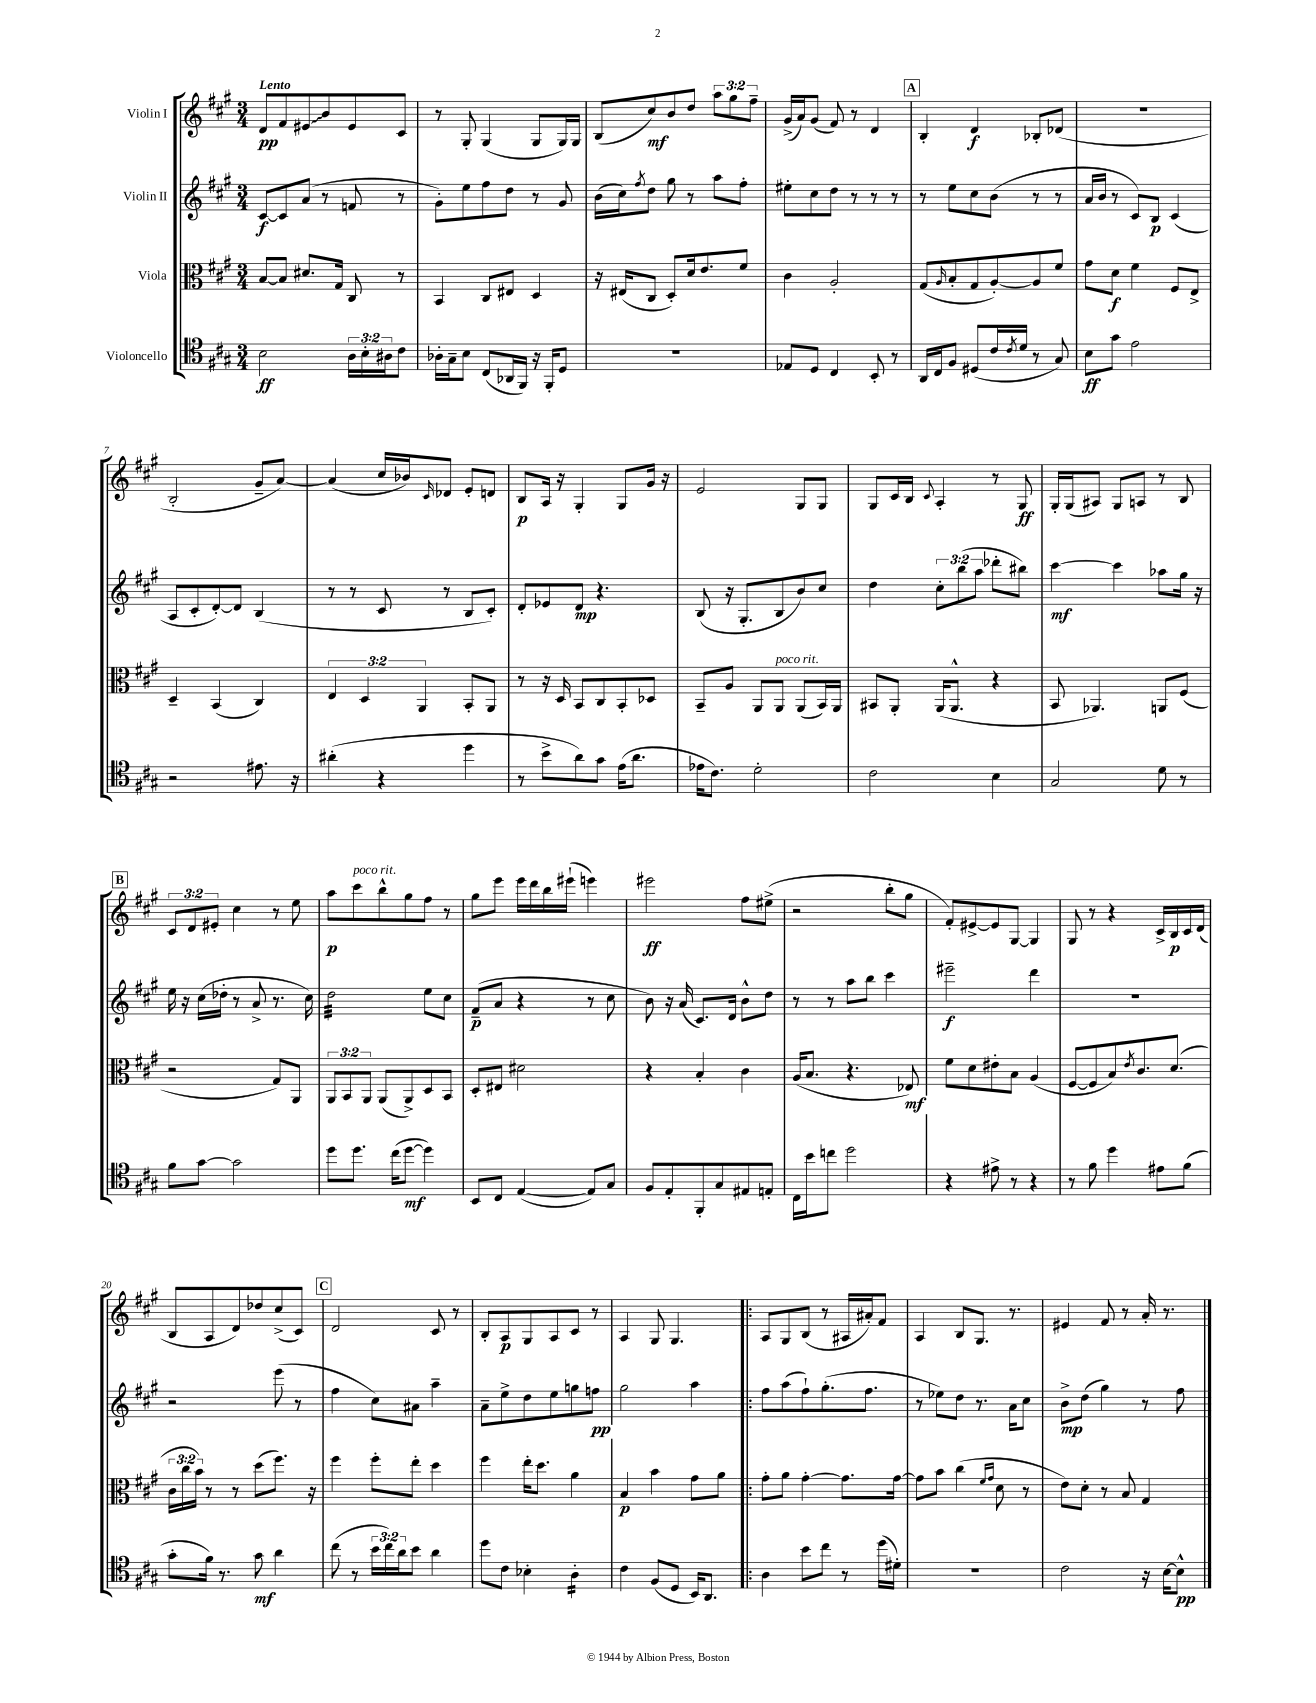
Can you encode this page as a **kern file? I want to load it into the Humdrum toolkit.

**kern	**kern	**kern	**kern
*staff4	*staff3	*staff2	*staff1
*clefC4	*clefC3	*clefG2	*clefG2
*k[f#c#g#]	*k[f#c#g#]	*k[f#c#g#]	*k[f#c#g#]
*M3/4	*M3/4	*M3/4	*M3/4
2B	[8B	[8c#	8d
.	8B]	8c#]	8f#
.	8.d#	(8a	8e#
.	.	8r	8b
.	16G#	.	.
24A	8C#	8f	8e#
24B'	.	.	.
24A#	.	.	.
8c#	8r	8r	8c#
=	=	=	=
16A-'	4BB	8g#')	8r
16G#~	.	.	.
8B	.	8ee	8G#'
(8C#	8C#	8ff#	(4G#
16AA-	8E#	8dd	.
16FF#)	.	.	.
16r	4D	8r	8G#
16FF#'	.	.	.
8D	.	8g#	16G#)
.	.	.	16G#
=	=	=	=
2.r	16r	(16b	(8B
.	(16E#	16cc#)	.
.	.	8qff#	.
.	8C#	8dd	8cc#)
.	8D')	8gg#	8b
.	16d	8r	8dd
.	8.e	.	.
.	.	8aa	12aa
.	.	.	12gg#
.	8f#	8ff#'	.
.	.	.	12ff#~
=	=	=	=
8E-	4c#	8ee#'	(16g#^
.	.	.	16a)
8D	.	8cc#	(8g#
4C#	2A'	8dd	8f#)
.	.	8r	8r
8BB'	.	8r	4d
8r	.	8r	.
=	=	=	=
16AA	(8G#	8r	4B'
16C#	.	.	.
.	16qqA	.	.
8F#	8B'	8ee	.
(8D#	8G#	8cc#	4d
16c#	[8A')	(8b	.
8qc#	.	.	.
16d	.	.	.
8r	8A]	8r	8B-'
8G#)	8f#	8r	(8d-
=	=	=	=
8B	8g#	16a	2.r
.	.	16b	.
8g#	8d	8r	.
2e	4f#	8c#)	.
.	.	8B	.
.	8F#	(4c#	.
.	8E^	.	.
=	=	=	=
2r	4D~	8A	2B'
.	.	8c#'	.
.	(4BB	[8d')	.
.	.	8d]	.
8.e#	4C#)	(4B	8g#~
.	.	.	[8a)
16r	.	.	.
=	=	=	=
(4a#'	6E	8r	(4a]
.	.	8r	.
.	6D	.	.
4r	.	8c#	16cc#
.	.	.	16b-)
.	6AA	.	.
.	.	.	16qqc#
.	.	8r	8d-
4dd	8BB'	8B	8e'
.	8AA	8c#')	8d
=	=	=	=
8r	8r	8d'	8B
8b^	16r	8e-	16A
.	16D	.	16r
8a)	8BB	8d	4G#'
8g#	8C#	4.r	.
(16e	8BB'	.	8G#
8.a	.	.	.
.	8D-	.	16g#
.	.	.	16r
=	=	=	=
16e-	8BB~	(8B	2e
8.c#)	.	.	.
.	8A	16r	.
.	.	8.G#'	.
2d'	8AA	.	.
.	8AA	8B	.
.	(8AA	8b)	8G#
.	16BB)	8cc#	8G#
.	16AA	.	.
=	=	=	=
2c#	8BB#	4dd	8G#
.	8AA'	.	16c#
.	.	.	16B
.	.	.	8qqc#
.	(16AA	12cc#'	4A'
.	8.AA^^	.	.
.	.	(12bb	.
.	.	12aa	.
4B	4r	8ddd-'	8r
.	.	8bb#)	8G#
=	=	=	=
2G#	8BB	[4ccc#	16G#'
.	.	.	(16G#
.	4.AA-)	.	8A#)
.	.	4ccc#]	8G#
.	.	.	8A
8d	8AA	8aa-	8r
8r	(8F#	16gg#	8B
.	.	16r	.
=	=	=	=
8f#	2r	16ee	12c#
.	.	16r	.
.	.	.	12d
[8g#	.	(16cc#	.
.	.	.	12e#'
.	.	16dd-'	.
2g#]	.	8r	4cc#
.	.	8a^	.
.	8G#)	8.r	8r
.	8AA	.	8ee
.	.	16cc#)	.
=	=	=	=
8dd	12AA	2dd	8aa
.	12BB	.	.
8.dd	.	.	8ccc#
.	12AA	.	.
.	(8AA	.	8bb^^
(16cc#	.	.	.
[8dd	8AA^)	.	8gg#
4dd])	8D	8ee	8ff#
.	8BB	8cc#	8r
=	=	=	=
8BB	8D'	(8f#~	8gg#
8C#	8E#	8a	8eee
([4E	2d#	4r	16eee
.	.	.	16ddd
.	.	.	16bb
.	.	.	(16eee#`
8E])	.	8r	4eee)
8G#	.	8cc#	.
=	=	=	=
8F#	4r	8b)	2eee#
8E'	.	16r	.
.	.	(16a	.
8FF#'	4B'	8.c#)	.
8G#	.	.	.
.	.	16d	.
8E#	4c#	8b^^	8ff#
8E'	.	8dd	(8ee#^
=	=	=	=
16C#	(16A	8r	2r
16b	8.B	.	.
8cc	.	8r	.
2dd	4.r	8aa	.
.	.	8bb	.
.	.	4ccc#	8bb'
.	8E-)	.	8gg#
=	=	=	=
4r	8f#	2eee#~	8f#')
.	8d	.	[8e#^
8e#^	8e#'	.	8e#]
8r	8B	.	[8G#
4r	(4A	4ddd	4G#]
=	=	=	=
8r	[8F#	2.r	8G#
8f#	8F#]	.	8r
4dd	8B)	.	4r
.	8qe	.	.
.	8.c#	.	.
8e#	.	.	16c#^
.	(8.d	.	16B
(8f#	.	.	16c#
.	.	.	(16d
=	=	=	=
8g#'	24c#	2r	8B
.	24cc#	.	.
.	24b)	.	.
16f#)	8r	.	8A
8.r	.	.	.
.	8r	.	8d)
8g#	(8dd	.	8dd-
4a	8.ff#)	(8eee	(8cc#^
.	.	8r	8c#)
.	16r	.	.
=	=	=	=
(8cc#	4ff#	4ff#	2d
8r	.	.	.
24b	8ff#'	8cc#)	.
24cc#)	.	.	.
24a	.	.	.
8b	8ee'	8a#	.
4a	4dd	4aa~	8c#
.	.	.	8r
=	=	=	=
8dd	4ff#	8a~	8B'
8c#	.	8ee^	8A
4B-'	16ee'	8dd	8G#
.	8.dd	.	.
.	.	8ee	8A
4A'	4a	8gg	8c#
.	.	8ff	8r
=	=	=	=
4c#	4B	2gg#	4A
(8F#	4b	.	8G#
8D	.	.	4.G#
16BB)	8g#	4aa	.
8.AA	.	.	.
.	8a	.	.
=!|:	=!|:	=!|:	=!|:
4A	8g#'	8ff#	8A
.	8a	(8aa	8G#
8b	[4g#'	8ff#`)	(8B
8cc#	.	(8.gg#'	8r
8r	8.g#]	.	16A#
.	.	8.ff#	16a#')
(16dd	.	.	8f#
16d#')	[16g#	.	.
=	=	=	=
2.r	8g#]	8r	4A
.	8b	8ee-)	.
.	(4cc#	8dd	8B
.	.	8.r	8.G#
.	16qqf#	.	.
.	16qqg#	.	.
.	8d	.	.
.	.	16a	8.r
.	8r	8cc#	.
=	=	=	=
2c#	8e)	8b^	4e#
.	8d'	(8dd	.
.	8r	4gg#)	8f#
.	8B	.	8r
16r	4G#	8r	16a'
[16B	.	.	8.r
8B^^]	.	8ff#	.
==	==	==	==
*-	*-	*-	*-
